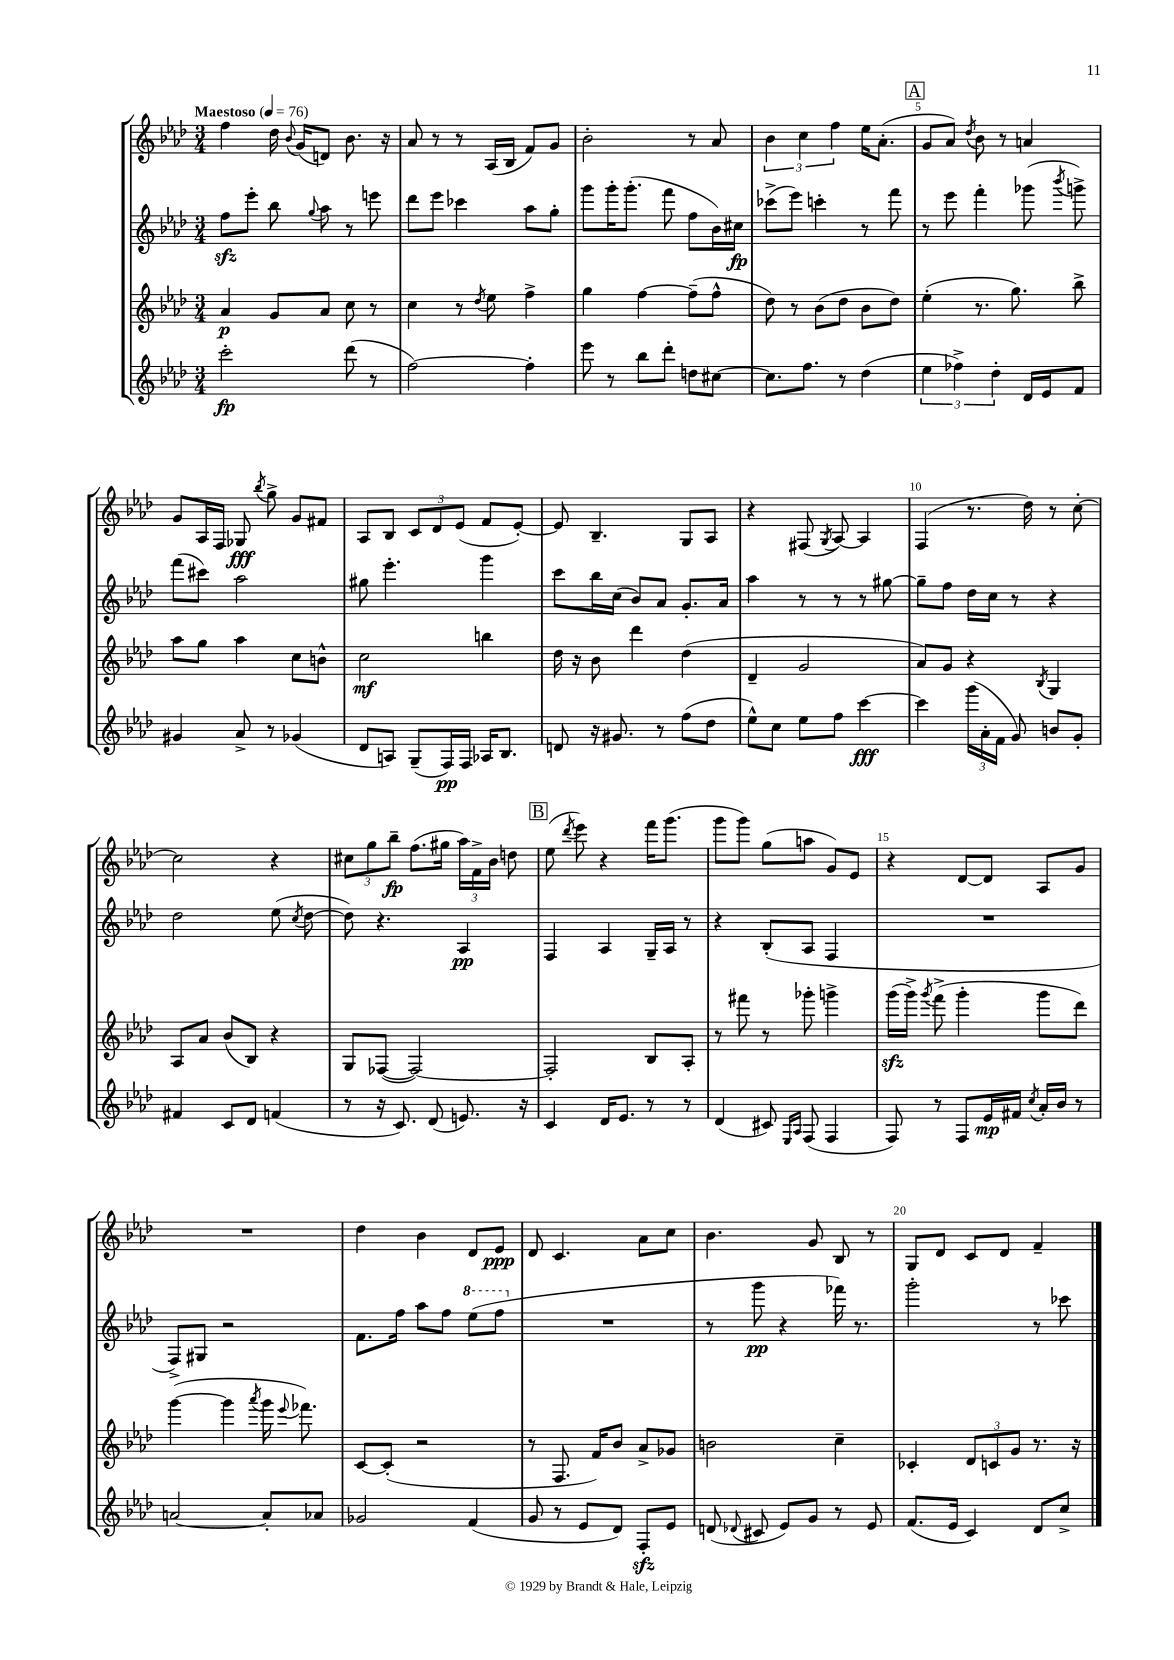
<<
\new StaffGroup <<
\new Staff = "s0" {
    \clef treble \key aes \major \numericTimeSignature \time 3/4 \tempo "Maestoso" 4 = 76
    \autoBeamOff f''4 des''16 \appoggiatura { bes'8 } g'16[( d'8]) bes'8. r16 |
    aes'8 r8 r8 aes16[( bes16] f'8[) g'8] |
    bes'2-. r8 aes'8 |
    \tuplet 3/2 { bes'4 c''4 f''4 } ees''16[ aes'8.]-.( |
    \mark \markup { \box "A" } g'8[ aes'8]) \acciaccatura { des''8 } bes'8 r8 a'4 |
    g'8[ aes16 f16] ges8\fff \acciaccatura { bes''8 } g''8-> g'8[ fis'8] |
    aes8[ bes8] \tuplet 3/2 { c'8[ des'8 ees'8]( } f'8[ ees'8]~-.) |
    ees'8 bes4.-- g8[ aes8] |
    r4 fis8( \acciaccatura { g8 } aes8~) aes4 |
    f4( r8. des''16) r8 c''8~-. |
    c''2 r4 |
    \tuplet 3/2 { cis''8[ g''8 bes''8]--\fp } f''8.[( gis''16] \tuplet 3/2 { aes''16[) f'16-> bes'16] } d''8 |
    \mark \markup { \box "B" } ees''8( \acciaccatura { des'''8 } ees'''8) r4 f'''16[ g'''8.]( |
    g'''8[ g'''8]) g''8[( a''8] g'8[) ees'8] |
    r4 des'8[~ des'8] aes8[ g'8] |
    R2. |
    des''4 bes'4 des'8[ ees'8]\ppp |
    des'8 c'4. aes'8[ c''8] |
    bes'4. g'8 bes8 r8 |
    g8[ des'8] c'8[ des'8] f'4-- \bar "|." |
}
\new Staff = "s1" {
    \clef treble \key aes \major \numericTimeSignature \time 3/4
    \autoBeamOff f''8[\sfz ees'''8]-. bes''8 \appoggiatura { g''8 } aes''8 r8 e'''8 |
    des'''8[ ees'''8] ces'''4 aes''8[ g''8]-. |
    g'''8[ g'''16-. g'''8.]-.( f'''8 f''8[ bes'16) cis''16]\fp |
    ces'''8[->( ees'''8]) c'''4-. r8 f'''8 |
    \mark \markup { \box "A" } r8 ees'''8 f'''4-. ges'''8( \acciaccatura { bes'''8 } g'''8->) |
    f'''8[( cis'''8]) aes''2 |
    gis''8 ees'''4.-. g'''4 |
    c'''8[ bes''16 c''16]( bes'8[) aes'8] g'8.[-. aes'16] |
    aes''4 r8 r8 r8 gis''8~ |
    gis''8[-- f''8] des''16[ c''16] r8 r4 |
    des''2 ees''8( \acciaccatura { c''8 } des''8~ |
    des''8) r4. aes4\pp |
    \mark \markup { \box "B" } f4 aes4 g16[-- aes16] r8 |
    r4 bes8[-.( aes8] f4 |
    R2. |
    f8[->) gis8] r2 |
    f'8.[ f''16] aes''8[ f''8] \ottava #1 ees'''8[( f'''8] \ottava #0 |
    R2. |
    r8 g'''8\pp r4 fes'''16) r8. |
    g'''2-. r8 ces'''8 \bar "|." |
}
\new Staff = "s2" {
    \clef treble \key aes \major \numericTimeSignature \time 3/4
    \autoBeamOff aes'4\p g'8[ aes'8] c''8 r8 |
    c''4 r8 \acciaccatura { des''8 } ees''8 f''4-> |
    g''4 f''4~ f''8[--( f''8]-^ |
    des''8) r8 bes'8[( des''8] bes'8[ des''8]) |
    \mark \markup { \box "A" } ees''4-.( r8. g''8.) bes''8-> |
    aes''8[ g''8] aes''4 c''8[ b'8]-^ |
    c''2\mf b''4 |
    des''16 r16 bes'8 des'''4 des''4( |
    des'4-- g'2 |
    aes'8[) g'8] r4 \acciaccatura { bes8 } g4 |
    aes8[ aes'8] bes'8[( bes8]) r4 |
    g8[ fes8]~( fes2~) |
    \mark \markup { \box "B" } fes2-. bes8[ aes8]-. |
    r8 fis'''8 r8 ges'''8-. g'''4-> |
    g'''16[\sfz( g'''16]->) \acciaccatura { g'''8 } f'''8->( g'''4-. g'''8[ des'''8]) |
    g'''4~( g'''4 \acciaccatura { aes'''8 } g'''16 \appoggiatura { ees'''8 } fes'''8.) |
    c'8[~ c'8]-.( r2 |
    r8 f8. f'16[) bes'8] aes'8[-> ges'8] |
    b'2 c''4-- |
    ces'4-. \tuplet 3/2 { des'8[ c'8 g'8] } r8. r16 \bar "|." |
}
\new Staff = "s3" {
    \clef treble \key aes \major \numericTimeSignature \time 3/4
    \autoBeamOff c'''2-.\fp des'''8( r8 |
    f''2~) f''4-. |
    ees'''8 r8 bes''8[ des'''8]-. d''8[ cis''8]~ |
    cis''8.[ f''8.] r8 des''4( |
    \mark \markup { \box "A" } \tuplet 3/2 { ees''4 fes''4->) des''4-. } des'16[ ees'16 f'8] |
    gis'4 aes'8-> r8 ges'4( |
    des'8[ a8]) g8[--( f16\pp) f16] aes16[ bes8.] |
    d'8 r16 gis'8. r8 f''8[( des''8] |
    ees''8[-^) c''8] ees''8[ f''8] c'''4~\fff |
    c'''4 \tuplet 3/2 { g'''16[( aes'16-. f'16] } g'8) b'8[ g'8]-. |
    fis'4 c'8[ des'8] f'4( |
    r8 r16 c'8.) des'8( e'8.) r16 |
    \mark \markup { \box "B" } c'4 des'16[ ees'8.] r8 r8 |
    des'4( cis'8) \grace { ees16[ aes16] } f8( f4 |
    f8) r8 f8[ ees'16\mp fis'16] \acciaccatura { c''8 } aes'16[-. bes'16] r8 |
    a'2~ a'8[-. aes'8] |
    ges'2 f'4( |
    g'8 r8 ees'8[ des'8]) f8[-.\sfz ees'8] |
    d'8( \appoggiatura { des'8 } cis'8 ees'8[) g'8] r8 ees'8 |
    f'8.[( ees'16] c'4) des'8[ c''8]-> \bar "|." |
}
>>
>>
\layout { \context { \Score \override BarNumber.break-visibility = ##(#f #t #t) barNumberVisibility = #(every-nth-bar-number-visible 5) } }
